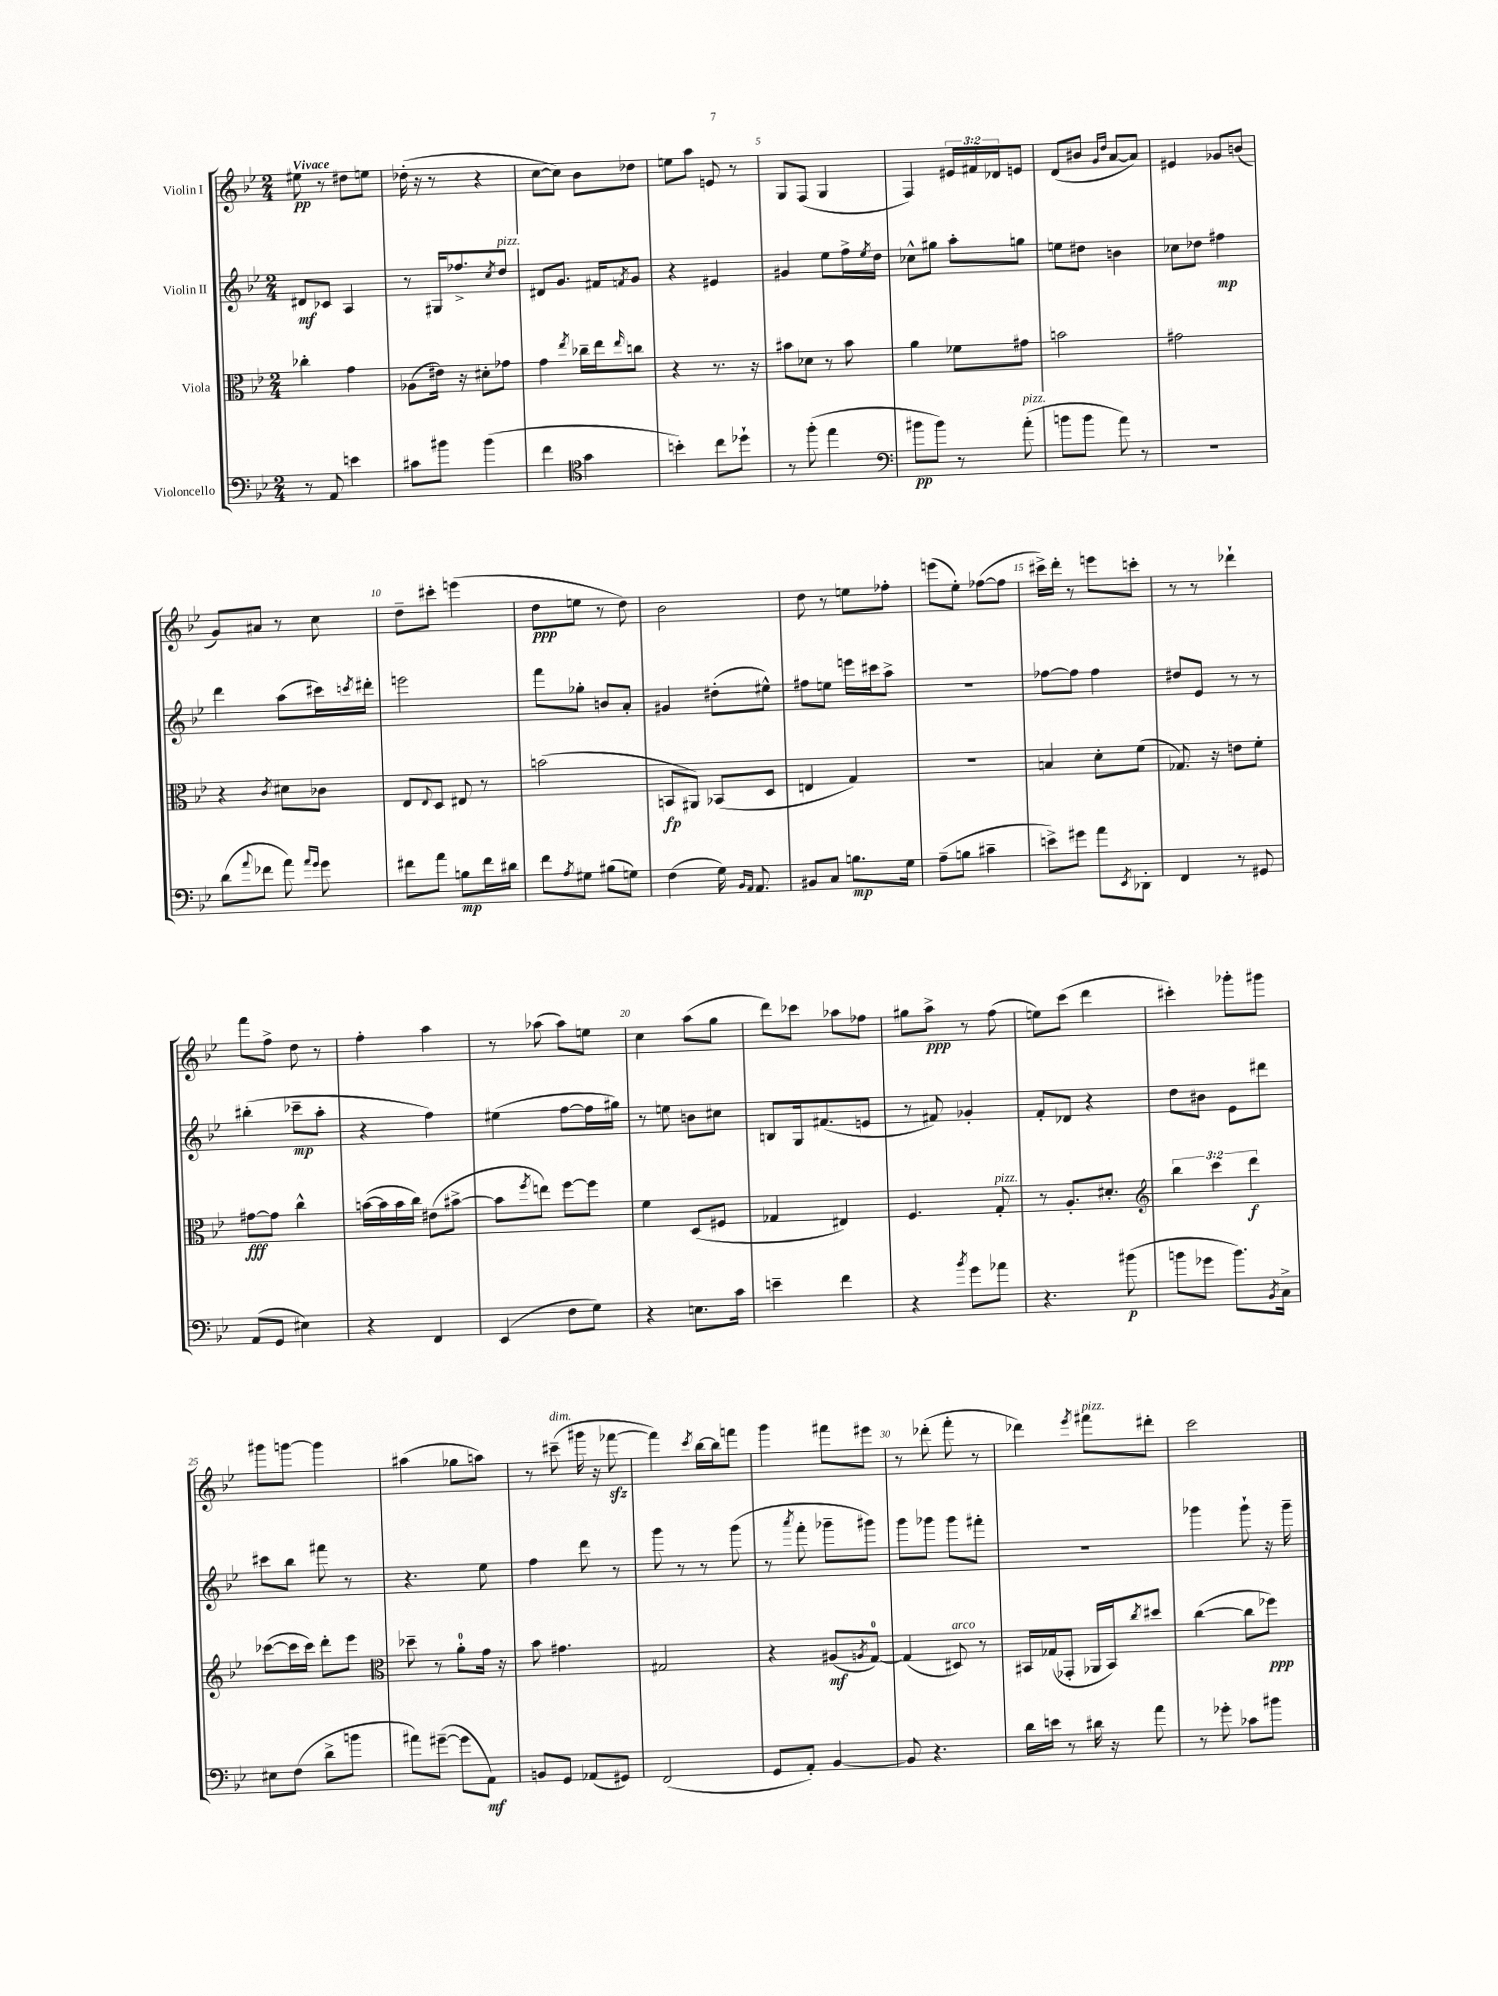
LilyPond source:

<<
\new StaffGroup <<
\new Staff = "s0" \with { instrumentName = "Violin I" } {
    \clef treble \key bes \major \numericTimeSignature \time 2/4 \override Staff.TupletNumber.text = #tuplet-number::calc-fraction-text \tempo "Vivace"
    eis''8\pp r8 dis''8 e''8 |
    des''16-.( r16 r8 r4 |
    c''8~ c''8) bes'8 des''8 |
    e''8 a''8 e'8 r8 |
    g8 f8( g4 |
    f4) \tuplet 3/2 { eis'16 fis'16 des'16 } e'8 |
    d'8( bis'8 \grace { g'16 d''16 } a'8~ a'8) |
    eis'4 ges'8 b'8( |
    g'8) ais'8 r8 c''8 |
    d''8-- cis'''8-. e'''4( |
    d''8\ppp e''8 r8 d''8) |
    bes'2 |
    d''8 r8 e''8 fes''8-. |
    e'''8( ees''8-.) fes''8~( fes''8 |
    cis'''16->) d'''16-. r8 e'''8 c'''8-. |
    r8 r8 des'''4-! |
    f'''8 f''8-> d''8 r8 |
    f''4-. a''4 |
    r8 aes''8( aes''8) e''8 |
    c''4 a''8( g''8 |
    d'''8) ces'''8 aes''8 fes''8 |
    gis''8 a''8->\ppp r8 f''8( |
    e''8) c'''8( d'''4 |
    cis'''4-.) ges'''8-. gis'''8 |
    gis'''8 g'''8~ g'''4 |
    ais''4( ges''8 a''8) |
    r8 cis'''8--^\markup { \italic "dim." }( gis'''16 r16 fes'''8~\sfz |
    fes'''4) \acciaccatura { c'''8 } bes''16~ bes''16 f'''8 |
    g'''4 fis'''8 eis'''8 |
    r8 des'''8-.( f'''8-. r8 |
    des'''4) \acciaccatura { ees'''8 } fis'''8^\markup { \italic "pizz." } dis'''8-. |
    c'''2 \bar "|." |
}
\new Staff = "s1" \with { instrumentName = "Violin II" } {
    \clef treble \key bes \major \numericTimeSignature \time 2/4
    dis'8\mf ces'8 a4 |
    r8 gis16 fes''8.-> \acciaccatura { c''8 } d''8^\markup { \italic "pizz." } |
    dis'8 g'8. fis'16 \acciaccatura { f'8 } g'8 |
    r4 eis'4 |
    gis'4 ees''8 f''16-> \acciaccatura { ees''8 } d''16 |
    ces''8-^ gis''8 a''8-. g''8 |
    e''8 dis''8 b'4 |
    ces''8 des''8 fis''4\mp |
    d'''4 a''8( cis'''16) \acciaccatura { c'''8 } dis'''16-. |
    e'''2 |
    f'''8 ges''8-. b'8 a'8-. |
    gis'4 dis''8-.( eis''8-^) |
    fis''8 e''8 e'''16 cis'''16 a''8-> |
    R2 |
    fes''8~ fes''8 fes''4 |
    dis''8 ees'8 r8 r8 |
    bis''4-.( ces'''8--\mp a''8-. |
    r4 f''4) |
    eis''4( f''8~ f''16 gis''16) |
    r8 e''8 b'8 cis''8 |
    b8 g16 fis'8.( e'8 |
    r8 fis'8) ges'4-. |
    f'8-. des'8 r4 |
    d''8 bis'8 ees'8 dis'''8 |
    cis'''8 bes''8 fis'''8 r8 |
    r4. ees''8 |
    f''4 d'''8 r8 |
    g'''8 r8 r8 g'''8( |
    r8 \acciaccatura { a'''8 } f'''8-. ges'''8-- gis'''8) |
    g'''8 ges'''8 ges'''8 fis'''8-. |
    R2 |
    ges'''4 ges'''8-! r16 ges'''16-- \bar "|." |
}
\new Staff = "s2" \with { instrumentName = "Viola" } {
    \clef alto \key bes \major \numericTimeSignature \time 2/4 \override Staff.TupletNumber.text = #tuplet-number::calc-fraction-text
    ces''4-. g'4 |
    aes8( eis'16) r16 dis'8-. ges'8 |
    g'4 \acciaccatura { ees''8 } ces''16-- ees''16 \grace { ees''16 } c''8 |
    r4 r8. r16 |
    bis'8 des'8 r8 bis'8 |
    a'4 fes'8 gis'8 |
    b'2 |
    gis'2 |
    r4 \acciaccatura { c'8 } dis'8 ces'8 |
    ees8 \appoggiatura { ees8 } d8 eis8 r8 |
    b'2( |
    b,8\fp ais,8) bes,8( d8 |
    e4 g4) |
    R2 |
    b4 d'8-. f'8( |
    ges8.) r16 e'8 f'8-. |
    gis'8~\fff gis'8 c''4-^ |
    b'16~( b'16 b'16 c''16) eis'8( bis'8~-> |
    bis'8 \acciaccatura { f''8 } e''8) f''8~ f''8 |
    f'4 d8( fis8 |
    ges4 eis4) |
    f4. g8-.^\markup { \italic "pizz." } |
    r8 a8.-. dis'8.-. |
    \clef treble \tuplet 3/2 { bes''4 c'''4 d'''4\f } |
    ces'''8~( ces'''16 ces'''16) d'''8-. ees'''8 |
    \clef alto des''8-- r8 a'8-0-. g'16 r16 |
    bes'8 gis'4. |
    gis2 |
    r4 ais8\mf( \acciaccatura { a8 } g8-0~) |
    g4( dis8^\markup { \italic "arco" }) r8 |
    bis,16 ges16( ges,8-. aes,16 bis,16) \acciaccatura { c''8 } dis''8 |
    c''4~( c''8 fes''8\ppp) \bar "|." |
}
\new Staff = "s3" \with { instrumentName = "Violoncello" } {
    \clef bass \key bes \major \numericTimeSignature \time 2/4
    r8 a,8 e'4 |
    cis'8 bis'8 bis'4( |
    f'4 \clef tenor g'4 |
    b'4-.) c''8 des''8-! |
    r8 f''8-.( ees''4 |
    \clef bass bis'8\pp bis'8) r8 a'8-.^\markup { \italic "pizz." }( |
    b'8 b'8 a'8) r8 |
    r2 |
    d'8( \appoggiatura { a'8 } fes'8 a'8) \grace { a'16 g'16 } g'8 |
    fis'8 a'8 b8\mp fis'16 dis'16 |
    f'8 \acciaccatura { a8 } gis8 bis8( g8) |
    f4( g16) \grace { bes,16 a,16 } a,8. |
    bis,8 c8 b8.\mp g16 |
    a8--( b8 cis'4-- |
    e'8->) gis'8 a'8 \acciaccatura { ees,8 } des,8-. |
    f,4 r8 gis,8 |
    a,8( g,8 eis4) |
    r4 f,4 |
    ees,4( f8 g8) |
    r4 e8. c'16 |
    e'4-- f'4 |
    r4 \acciaccatura { bes'8 } g'8 aes'8 |
    r4. bis'8\p( |
    b'8 ges'8 b'8.) \acciaccatura { bes,8 } c16-> |
    eis8 f8( d'8-> b'8 |
    ais'8) gis'8~--( gis'8 a,8\mf) |
    b,8 g,8 aes,8( gis,8) |
    f,2( |
    g,8 a,8-.) bes,4~ |
    bes,8 r4. |
    d'16 e'16 r8 dis'16 r16 a'8 |
    r8 ges'8-. ces'8 bis'8 \bar "|." |
}
>>
>>
\layout { \context { \Score \override BarNumber.break-visibility = ##(#f #t #t) barNumberVisibility = #(every-nth-bar-number-visible 5) } }
